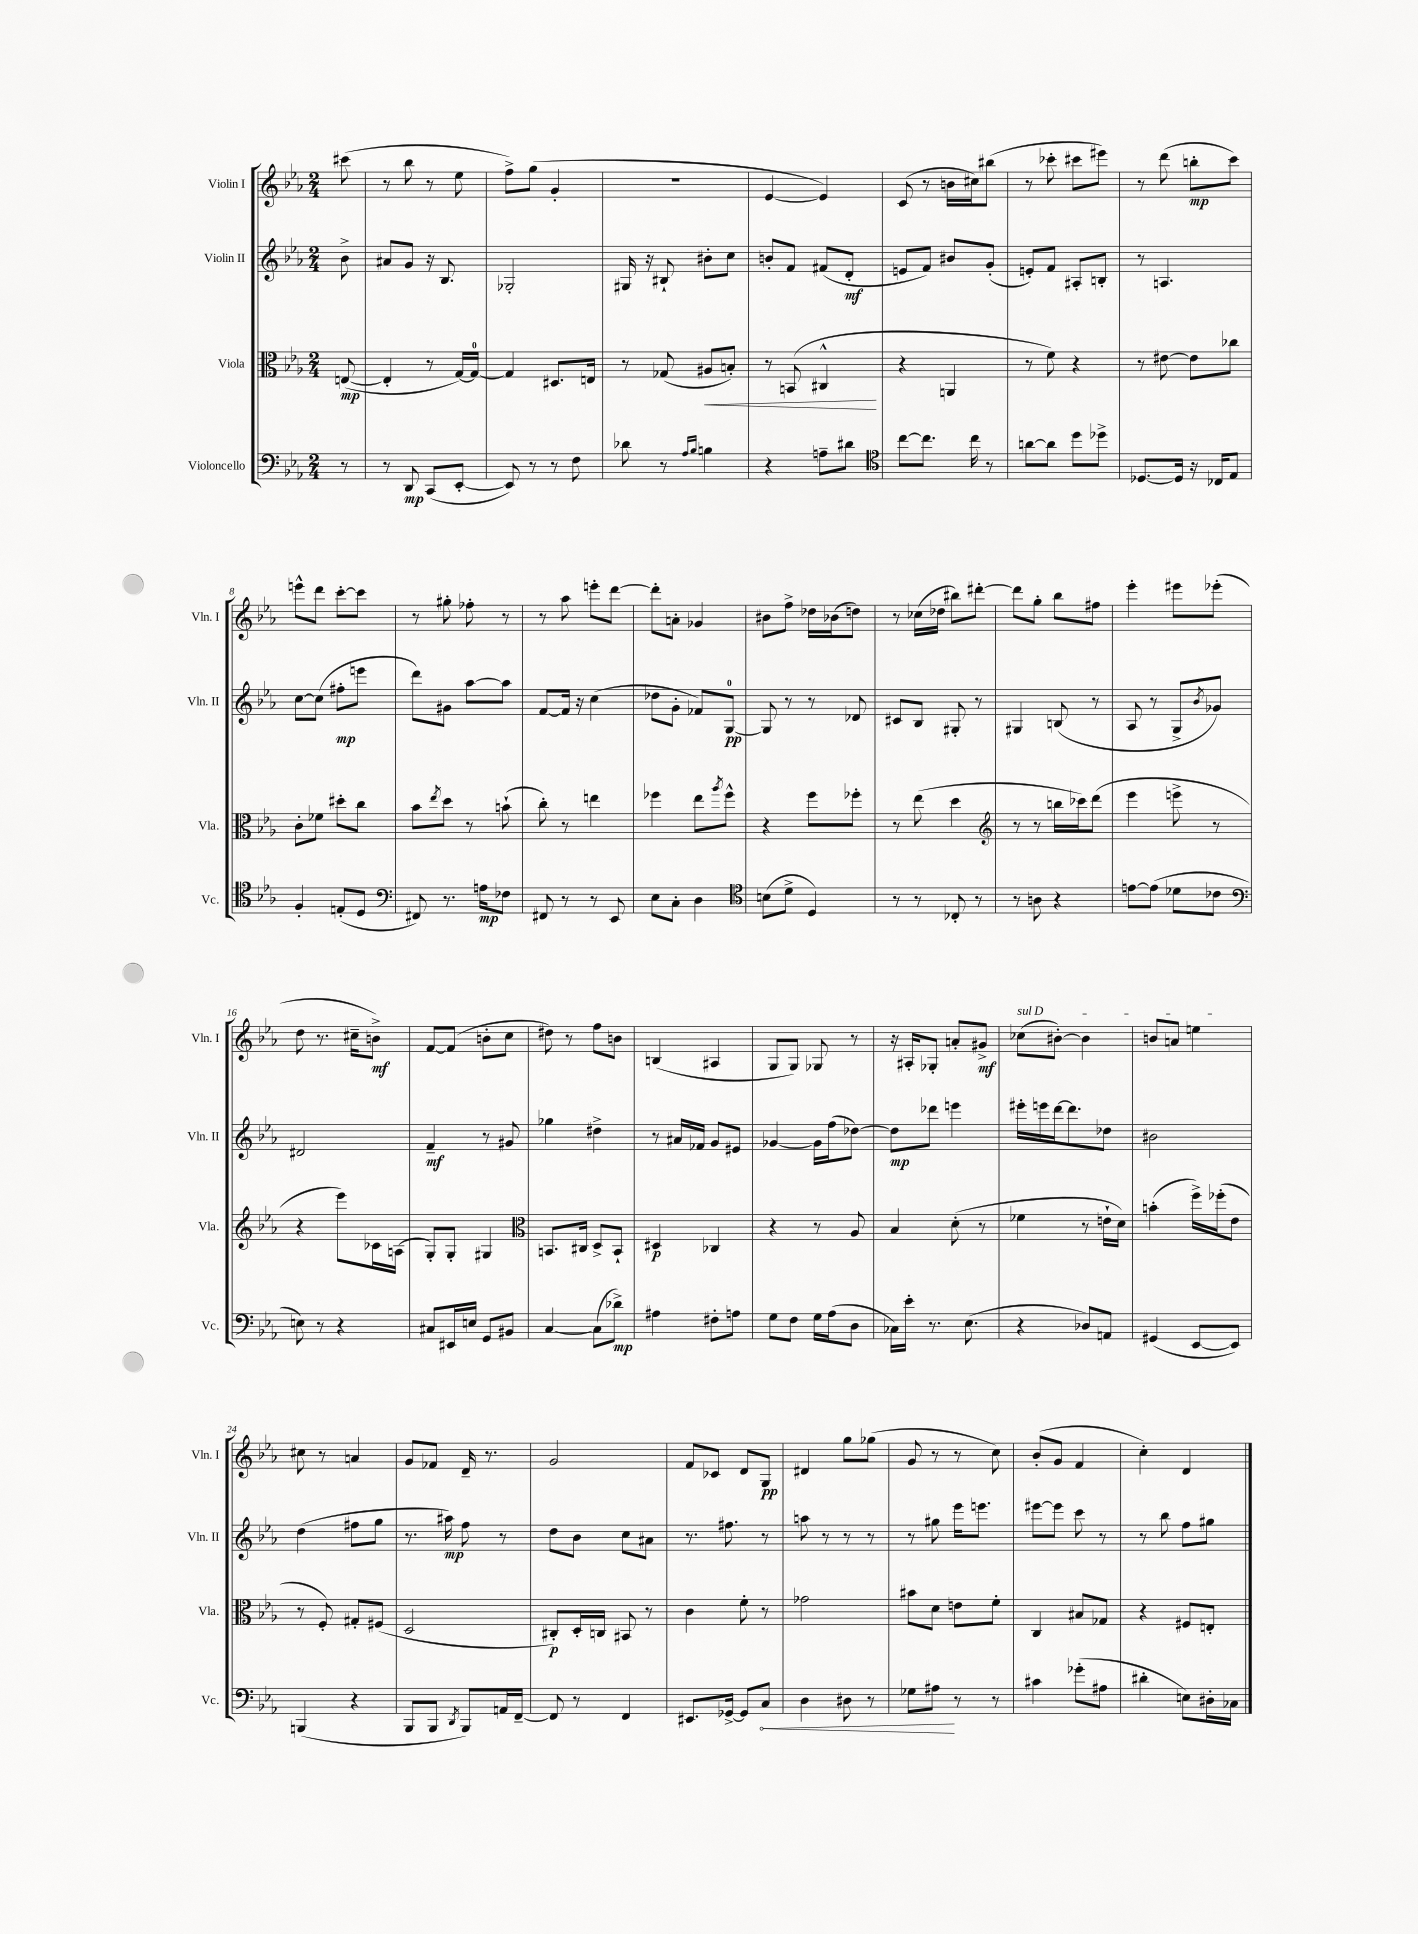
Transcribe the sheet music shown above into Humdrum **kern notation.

**kern	**dynam	**kern	**dynam	**kern	**dynam	**kern	**dynam
*part4	*part4	*part3	*part3	*part2	*part2	*part1	*part1
*staff4	*staff4	*staff3	*staff3	*staff2	*staff2	*staff1	*staff1
*I"Violoncello	*	*I"Viola	*	*I"Violin II	*	*I"Violin I	*
*I'Vc.	*	*I'Vla.	*	*I'Vln. II	*	*I'Vln. I	*
*clefF4	*	*clefC3	*	*clefG2	*	*clefG2	*
*k[b-e-a-]	*	*k[b-e-a-]	*	*k[b-e-a-]	*	*k[b-e-a-]	*
*M2/4	*	*M2/4	*	*M2/4	*	*M2/4	*
=	=	=	=	=	=	=	=
8r	.	([8En/	mp	8b-^\	.	(8ccc#X\	.
=1	=1	=1	=1	=1	=1	=1	=1
8r	.	4E'/]	.	8a#X/L	.	8r	.
8DD/	mp	.	.	8g/J	.	8bb-\	.
(8CC/L	.	8r	.	16r	.	8r	.
.	.	.	.	8.B-/	.	.	.
[8EE-'/J	.	[16G/LL)	.	.	.	8ee-\	.
.	.	16G/JJ_	.	.	.	.	.
=2	=2	=2	=2	=2	=2	=2	=2
8EE-/])	.	4G/]	.	2G-X'/	.	8ff^\L)	.
8r	.	.	.	.	.	(8gg\J	.
8r	.	8.D#X/L	.	.	.	4g'/	.
8F\	.	.	.	.	.	.	.
.	.	16En/Jk	.	.	.	.	.
=3	=3	=3	=3	=3	=3	=3	=3
8d-X\	.	8r	.	16G#X/	.	2r	.
.	.	.	.	16r	.	.	.
8r	.	(8G-X/	.	8B#X`/	.	.	.
16qqA-/LL	.	.	.	.	.	.	.
16qqB-/JJ	.	.	.	.	.	.	.
!	!	!	!LO:HP:b	!	!	!	!
4Bn\	.	8A#X/L	<	8b#X'\L	.	.	.
.	.	8Bn'/J)	.	8cc\J	.	.	.
=4	=4	=4	=4	=4	=4	=4	=4
4r	.	8r	.	8bn'/L	.	[4e-/	.
.	.	(8BBn/	.	8f/J	.	.	.
8An~\L	.	4C#X^^/	.	(8f#X/L	.	4e-/])	.
8d#X\J	.	.	.	8d'/J	mf	.	.
.	.	.	[	.	.	.	.
=5	=5	=5	=5	=5	=5	=5	=5
*clefC4	*	*	*	*	*	*	*
[8cc\L	.	4r	.	8en/L	.	(8c/	.
8.cc\J]	.	.	.	8f/J)	.	8r	.
.	.	4AAn/	.	8b#X/L	.	16bn\LL	.
16cc\	.	.	.	.	.	16cc#X\J)	.
8r	.	.	.	(8g'/J	.	(8bb#X\J	.
=6	=6	=6	=6	=6	=6	=6	=6
[8an\L	.	8r	.	8en'/L)	.	8r	.
8a\J]	.	8f\)	.	8f/J	.	8ccc-X'\	.
8dd\L	.	4r	.	8A#X'/L	.	8ccc#X\L	.
8dd-X^\J	.	.	.	8Bn'/J	.	8eee#X\J)	.
=7	=7	=7	=7	=7	=7	=7	=7
[8.D-X/L	.	8r	.	8r	.	8r	.
.	.	[8e#X\	.	4.An/	.	(8ddd\	.
16D-/Jk]	.	.	.	.	.	.	.
16r	.	8e#\L]	.	.	.	8bbn'\L	mp
16C-X/KL	.	.	.	.	.	.	.
8E-/J	.	8cc-X\J	.	.	.	8ccc\J)	.
!!LO:LB:g=z
=8	=8	=8	=8	=8	=8	=8	=8
4F'/	.	8c'\L	.	[8cc\L	.	8eeen^^\L	.
.	.	8f-X\J	.	(8cc\J]	.	8ddd\J	.
(8En'/L	.	8dd#X'\L	.	8ff#X'\L	mp	[8ccc'\L	.
8D/J	.	8cc\J	.	8eeen\J	.	8ccc\J]	.
=9	=9	=9	=9	=9	=9	=9	=9
*clefF4	*	*	*	*	*	*	*
8FF#X/)	.	8b-\L	.	8ddd\L)	.	8r	.
.	.	8qee-/	.	.	.	.	.
8.r	.	8dd\J	.	8g#X\J	.	8gg#X'\	.
.	.	8r	.	[8aa-\L	.	8ff-X'\	.
16An\KL	mp	.	.	.	.	.	.
8F-X\J	.	(8bn`\	.	8aa-\J]	.	8r	.
=10	=10	=10	=10	=10	=10	=10	=10
8FF#X/	.	8cc'\)	.	[8f/L	.	8r	.
8r	.	8r	.	16f/Jk]	.	8aa-\	.
.	.	.	.	16r	.	.	.
8r	.	4een\	.	(4cc\	.	8eeen'\L	.
8EE-/	.	.	.	.	.	[8ddd\J	.
=11	=11	=11	=11	=11	=11	=11	=11
8E-\L	.	4ff-X\	.	8dd-X\L	.	8ddd'\L]	.
8C'\J	.	.	.	8g'\J	.	8an'\J	.
4D\	.	8ee-\L	.	8f-X/L)	.	4g-X/	.
.	.	8qaa-/	.	.	.	.	.
.	.	8ff-^^\J	.	[8G/J	pp	.	.
=12	=12	=12	=12	=12	=12	=12	=12
*clefC4	*	*	*	*	*	*	*
(8Bn\L	.	4r	.	8G/]	.	8b#X\L	.
8d^\J	.	.	.	8r	.	8ff^\J	.
4D/)	.	8ff\L	.	8r	.	16dd-X\LL	.
.	.	.	.	.	.	(16b-X\J	.
.	.	8ff-X'\J	.	8d-X/	.	8ddn\J)	.
=13	=13	=13	=13	=13	=13	=13	=13
8r	.	8r	.	8c#X/L	.	8r	.
8r	.	(8ee-\	.	8B-/J	.	(16cc-X\LL	.
.	.	.	.	.	.	16dd-X\JJ	.
8C-X'/	.	4dd\	.	8G#X'/	.	8bb#X\L)	.
8r	.	.	.	8r	.	[8ddd#X'\J	.
=14	=14	=14	=14	=14	=14	=14	=14
*	*	*clefG2	*	*	*	*	*
8r	.	8r	.	4G#X/	.	8ddd#\L]	.
8An\	.	8r	.	.	.	8gg'\J	.
4r	.	16bbn\LL	.	(8Bn/	.	8bb-\L	.
.	.	16ccc-X\J)	.	.	.	.	.
.	.	(8ddd\J	.	8r	.	8ff#X\J	.
=15	=15	=15	=15	=15	=15	=15	=15
[8en\L	.	4eee-\	.	8A-/	.	4eee-'\	.
(8e\J]	.	.	.	8r	.	.	.
8d-X\L	.	8eeen^\	.	8G^/L	.	8eee#X\L	.
.	.	.	.	8qb-/	.	.	.
8c-X\J	.	8r	.	8g-X/J)	.	(8eee-X'\J	.
!!LO:LB:g=z
=16	=16	=16	=16	=16	=16	=16	=16
*clefF4	*	*	*	*	*	*	*
8En\)	.	4r	.	2d#X/	.	8dd\	.
8r	.	.	.	.	.	8.r	.
4r	.	8eee-\L)	.	.	.	.	.
.	.	.	.	.	.	16cc#X~\KL	.
.	.	16c-X\L	.	.	.	8bn^\J)	mf
.	.	(16An\JJ	.	.	.	.	.
=17	=17	=17	=17	=17	=17	=17	=17
8C#X/L	.	8G'/L)	.	4f~/	mf	[8f/L	.
16EE#X/L	.	8G'/J	.	.	.	(8f/J]	.
16En/JJ	.	.	.	.	.	.	.
8GG/L	.	4G#X/	.	8r	.	8bn'\L	.
8BB#X/J	.	.	.	8g#X/	.	8cc\J	.
=18	=18	=18	=18	=18	=18	=18	=18
*	*	*clefC3	*	*	*	*	*
[4C/	.	8.BBn/L	.	4gg-X\	.	8dd#X\)	.
.	.	.	.	.	.	8r	.
.	.	16C#X/Jk	.	.	.	.	.
(8C\L]	.	8D^/L	.	4dd#X^\	.	8ff\L	.
8d-X^\J)	mp	8BB`/J	.	.	.	8bn\J	.
=19	=19	=19	=19	=19	=19	=19	=19
4A#X\	.	4D#X/	p	8r	.	(4Bn/	.
.	.	.	.	16a#X/LL	.	.	.
.	.	.	.	16f-X/JJ	.	.	.
8F#X'\L	.	4C-X/	.	8g/L	.	4A#X/	.
8An\J	.	.	.	8e#X/J	.	.	.
=20	=20	=20	=20	=20	=20	=20	=20
8G\L	.	4r	.	[4g-X/	.	8G/L	.
8F\J	.	.	.	.	.	8G/J)	.
16G\LL	.	8r	.	16g-\LL]	.	8G-X/	.
(16A-\J	.	.	.	(16ff\J	.	.	.
8D\J	.	8A-/	.	[8dd-X\J)	.	8r	.
=21	=21	=21	=21	=21	=21	=21	=21
16C-X\LL)	.	4B-/	.	8dd-\L]	mp	16r	.
16e-'\JJ	.	.	.	.	.	16A#X'/KL	.
8.r	.	.	.	8ddd-X\J	.	8G-X'/J	.
.	.	(8d'\	.	4eeen\	.	8an'/L	.
(8.E-\	.	.	.	.	.	.	.
.	.	8r	.	.	.	8g#X^/J	mf
=22	=22	=22	=22	=22	=22	=22	=22
!	!	!	!	!	!	!LO:TX:a:i:t=sul D	!
4r	.	4f-X\	.	16eee#X'\LL	.	(8cc-X\L	.
.	.	.	.	16eeen\	.	.	.
.	.	.	.	[16ddd\J	.	[8b#X'\J)	.
.	.	.	.	8.ddd\]	.	.	.
8D-X/L)	.	8r	.	.	.	4b#\]	.
8AAn/J	.	16en`\LL	.	8dd-X\J	.	.	.
.	.	16d\JJ)	.	.	.	.	.
=23	=23	=23	=23	=23	=23	=23	=23
(4GG#X/	.	(4bn'\	.	2b#X\	.	8bn/L	.
.	.	.	.	.	.	8an/J	.
[8EE-/L	.	16ff^\LL)	.	.	.	4een\	.
.	.	(16ff-X'\J	.	.	.	.	.
8EE-/J])	.	8e-\J	.	.	.	.	.
!!LO:LB:g=z
=24	=24	=24	=24	=24	=24	=24	=24
(4BBBn/	.	8r	.	(4dd\	.	8cc#X\	.
.	.	8F'/)	.	.	.	8r	.
4r	.	8G#X'/L	.	8ff#X\L	.	4an/	.
.	.	(8F#X/J	.	8gg\J	.	.	.
=25	=25	=25	=25	=25	=25	=25	=25
8BBB-/L	.	2D/	.	8.r	.	8g/L	.
8BBB-/J	.	.	.	.	.	8f-X/J	.
.	.	.	.	16aa#X\)	mp	.	.
8qDD/	.	.	.	.	.	.	.
8BBB-/L)	.	.	.	8ff\	.	16d~/	.
.	.	.	.	.	.	8.r	.
16AAn/L	.	.	.	8r	.	.	.
[16FF~/JJ	.	.	.	.	.	.	.
=26	=26	=26	=26	=26	=26	=26	=26
8FF/]	.	8C#X'/L)	p	8dd\L	.	2g/	.
8r	.	16D'/L	.	8b-\J	.	.	.
.	.	16Cn/JJ	.	.	.	.	.
4FF/	.	8BB#X/	.	8cc\L	.	.	.
.	.	8r	.	8a#X\J	.	.	.
=27	=27	=27	=27	=27	=27	=27	=27
8.EE#X/L	.	4c\	.	8.r	.	8f/L	.
.	.	.	.	.	.	8c-X/J	.
[16GG-X^/Jk	.	.	.	8.ff#X\	.	.	.
8GG-/L]	.	8f'\	.	.	.	8d/L	.
!	!LO:HP:b	!	!	!	!	!	!
8C/J	<	8r	.	8r	.	8G/J	pp
=28	=28	=28	=28	=28	=28	=28	=28
4D\	.	2g-X\	.	8aan\	.	4d#X/	.
.	.	.	.	8r	.	.	.
8D#X\	.	.	.	8r	.	8gg\L	.
8r	.	.	.	8r	.	(8gg-X\J	.
=29	=29	=29	=29	=29	=29	=29	=29
8G-X\L	.	8b#X\L	.	8r	.	8g/	.
8A#X\J	.	8d\J	.	8gg#X\	.	8r	.
8r	[	8en\L	.	16eee-\KL	.	8r	.
.	.	.	.	8.eeen\J	.	.	.
8r	.	8f'\J	.	.	.	8cc\)	.
=30	=30	=30	=30	=30	=30	=30	=30
4c#X\	.	4C/	.	[8eee#X\L	.	(8b-'/L	.
.	.	.	.	8eee#\J]	.	8g/J	.
(8g-X'\L	.	8B#X/L	.	8ccc\	.	4f/	.
8A#X\J	.	8G-X/J	.	8r	.	.	.
=31	=31	=31	=31	=31	=31	=31	=31
4d#X'\	.	4r	.	8r	.	4cc'\)	.
.	.	.	.	8bb-\	.	.	.
8En\L)	.	8F#X/L	.	8ff\L	.	4d/	.
16D#X'\L	.	8En'/J	.	8gg#X\J	.	.	.
16C-X\JJ	.	.	.	.	.	.	.
==	==	==	==	==	==	==	==
*-	*-	*-	*-	*-	*-	*-	*-
